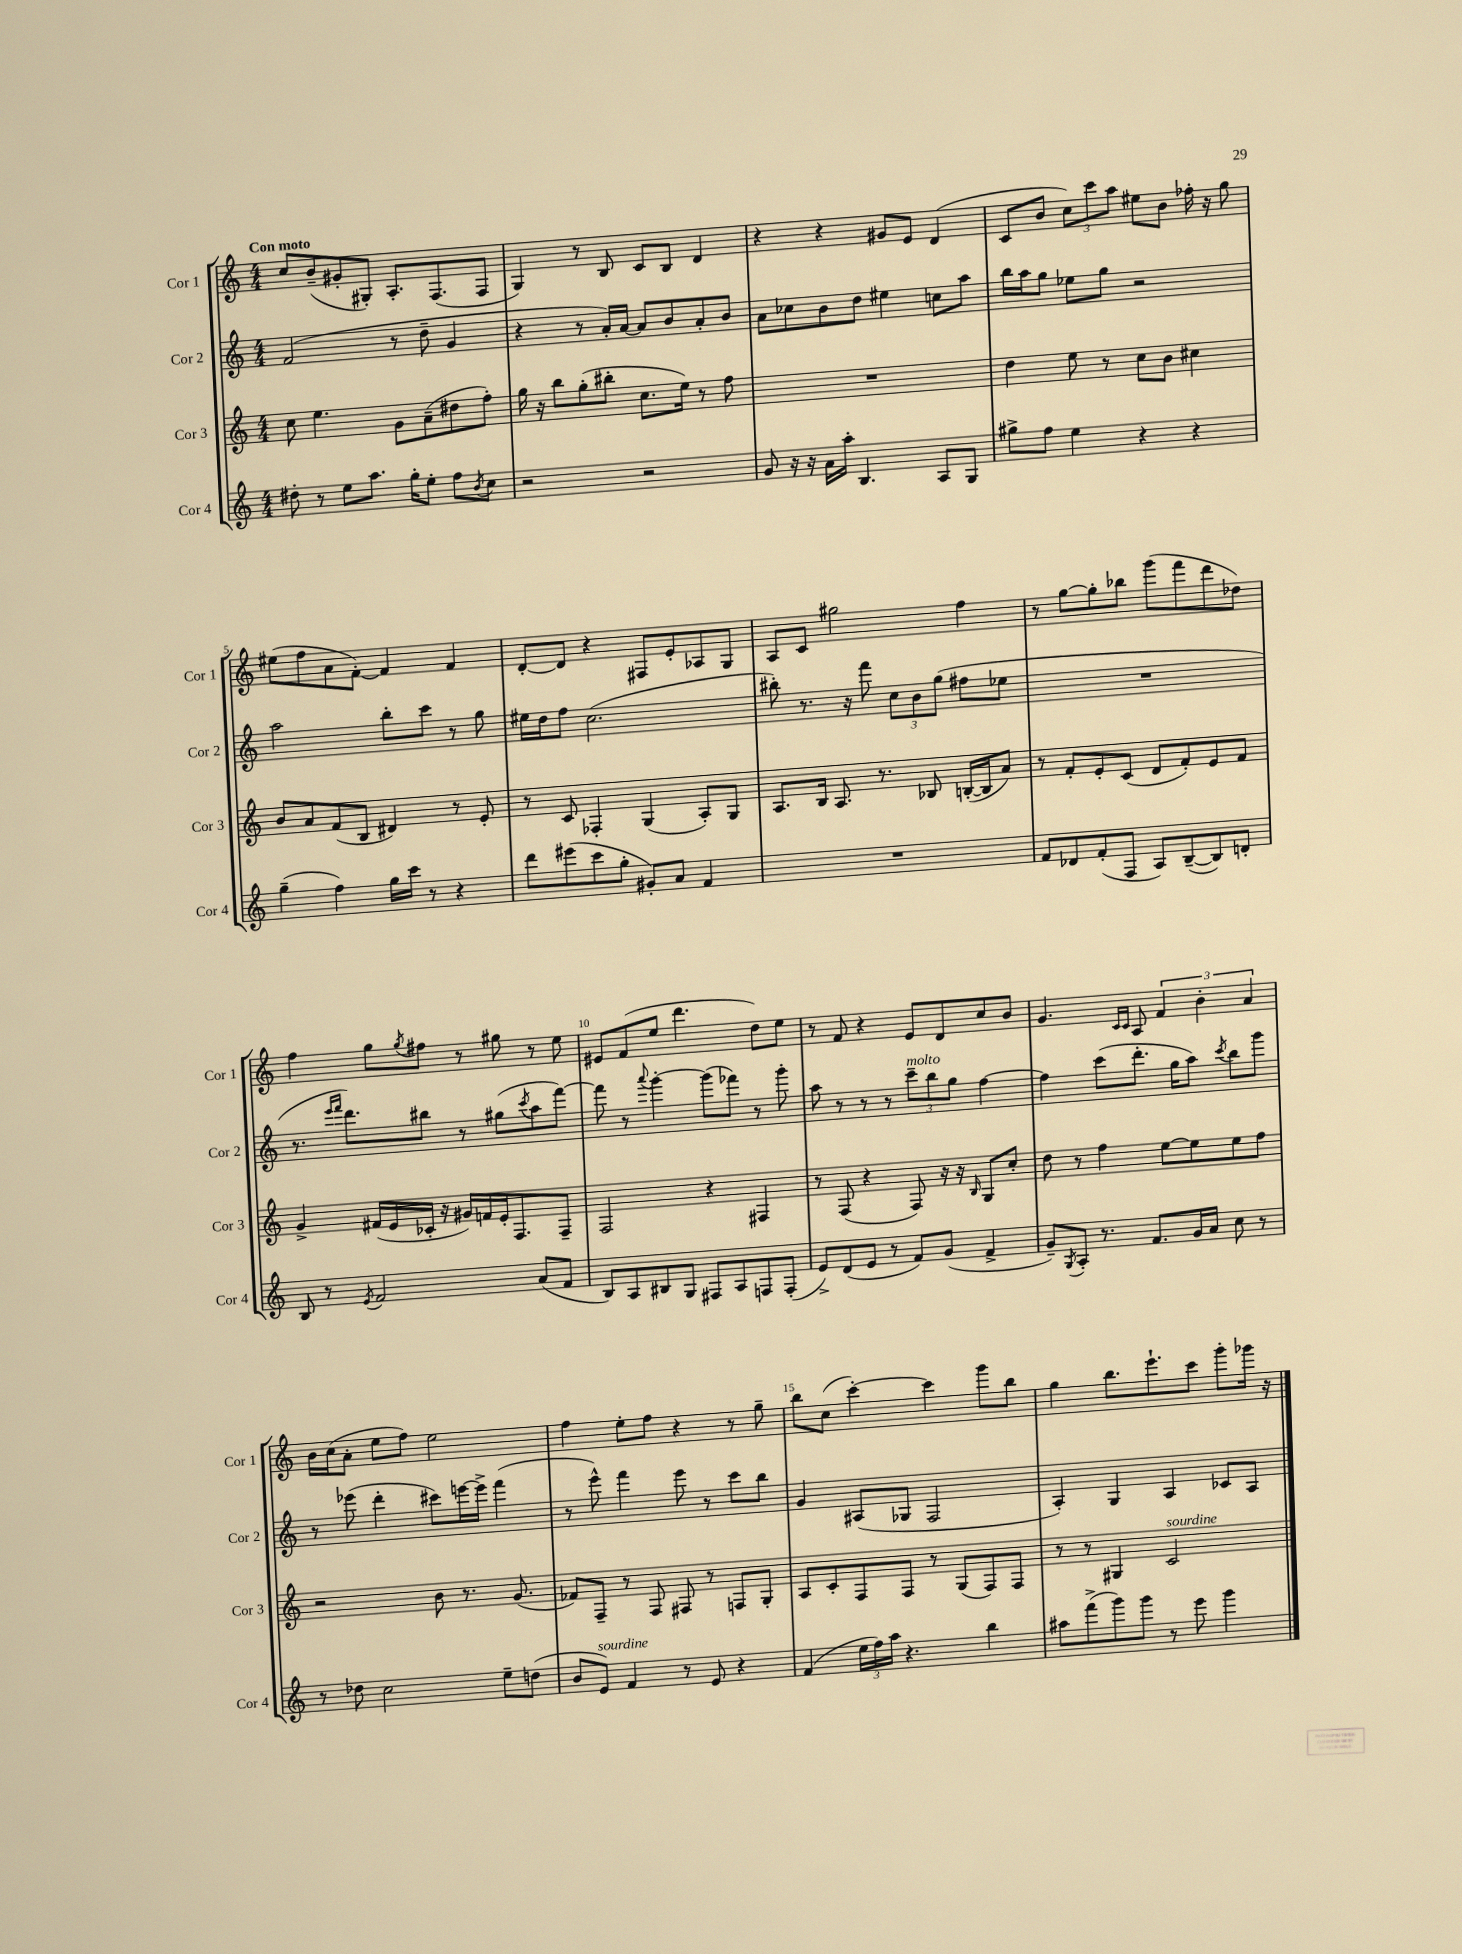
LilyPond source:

<<
\new StaffGroup <<
\new Staff = "s0" \with { instrumentName = "Cor 1" shortInstrumentName = "Cor 1" } {
    \clef treble \key c \major \numericTimeSignature \time 4/4 \tempo "Con moto"
    c''8 b'8--( gis'8-. gis8-.) a8.-. f8.( f8 |
    g4) r8 b8 c'8 b8 d'4 |
    r4 r4 gis'8 e'8 d'4( |
    c'8 b'8 \tuplet 3/2 { c''8) c'''8 a''8 } eis''8 b'8 fes''16-. r16 g''8 |
    eis''8( f''8 a'8 f'8~-.) f'4 f'4 |
    d'8~-. d'8 r4 fis8 e'8-. aes8 g8 |
    a8 c'8 gis''2 f''4 |
    r8 g''8~ g''8-. bes''8 g'''8( f'''8 d'''8 des''8) |
    f''4 g''8 \acciaccatura { g''8 } fis''8 r8 gis''8 r8 e''8 |
    eis'8 f'8( e''8 d'''4. d''8) e''8 |
    r8 f'8 r4 e'8 d'8 c''8 b'8 |
    g'4. \grace { c'16 c'16 } a8 \tuplet 3/2 { f'4 b'4-. a'4 } |
    b'16 c''16( a'8-. e''8 f''8) e''2 |
    f''4 e''8-. f''8 r4 r8 g''8-- |
    b''8 c''8( c'''4~-.) c'''4 g'''8 b''8 |
    g''4 b''8. e'''8.-! c'''8 g'''8-. ges'''16 r16 \bar "|." |
}
\new Staff = "s1" \with { instrumentName = "Cor 2" shortInstrumentName = "Cor 2" } {
    \clef treble \key c \major \numericTimeSignature \time 4/4
    f'2( r8 d''8-- g'4 |
    r4 r8 a'16-.) a'16~ a'8 b'8 a'8-. b'8 |
    a'8 ces''8 b'8 d''8 eis''4 c''8 a''8 |
    b''16 a''16 g''8 ees''8 g''8 r2 |
    a''2 b''8-. c'''8 r8 g''8 |
    eis''16 d''16 f''8 c''2.( |
    bis''8-.) r8. r16 f'''8 \tuplet 3/2 { c''8 b'8 g''8( } fis''8 ees''8 |
    R1 |
    r8. \grace { e'''16 f'''16 } d'''8.) bis''8 r8 gis''8( \acciaccatura { c'''8 } a''8 f'''8~) |
    f'''8 r8 \appoggiatura { a'''8 } g'''4~-. g'''8( fes'''8) r8 g'''8-. |
    a''8 r8 r8 r8 \tuplet 3/2 { c'''8--^\markup { \italic "molto" } b''8 g''8 } f''4~ |
    f''4 c'''8( d'''8.-. g''16 a''8) \acciaccatura { c'''8 } b''8 g'''8 |
    r8 ees'''8( d'''4-. cis'''8) e'''16~ e'''16-> f'''4( |
    r8 e'''8-^) f'''4 e'''8 r8 c'''8 b''8 |
    g'4 ais8( ges8 f2 |
    a4-.) g4 a4 ces'8 a8 \bar "|." |
}
\new Staff = "s2" \with { instrumentName = "Cor 3" shortInstrumentName = "Cor 3" } {
    \clef treble \key c \major \numericTimeSignature \time 4/4
    c''8 e''4. g'8 a'8--( dis''8 f''8-.) |
    g''16 r16 b''8 g''8-.( bis''8-. c''8. e''16) r8 f''8 |
    R1 |
    d''4 e''8 r8 c''8 b'8 cis''4 |
    b'8 a'8 f'8( b8 dis'4) r8 e'8-. |
    r8 c'8 fes4-. g4( a8-.) g8 |
    a8. b16 a8. r8. bes8 b16~-.( b16 a'8) |
    r8 f'8-. e'8-. c'8( d'8 f'8-.) e'8 f'8 |
    g'4-> fis'16( e'16 ces'16-. r16 gis'16) f'16 e'16-. f8. f8-- |
    f2 r4 fis4 |
    r8 f8( r4 f8) r16 r16 \grace { b16 } g8 c''8-. |
    d''8 r8 f''4 e''8~ e''8 e''8 f''8 |
    r2 b'8 r8. g'8.( |
    fes'8) f8-- r8 f8 fis8 r8 f8 g8-. |
    a8 c'8-. f8 f8 r8 g8( f8) f8 |
    r8 r8 gis4 c'2^\markup { \italic "sourdine" } \bar "|." |
}
\new Staff = "s3" \with { instrumentName = "Cor 4" shortInstrumentName = "Cor 4" } {
    \clef treble \key c \major \numericTimeSignature \time 4/4
    dis''8-. r8 e''8 a''8. g''16-. e''8-. f''8 \acciaccatura { b'8 } c''8 |
    r2 r2 |
    g'8 r16 r16 a'16 a''16-. b4. a8 g8 |
    gis''8-> f''8 e''4 r4 r4 |
    g''4--( f''4) g''16 c'''16 r8 r4 |
    d'''8 eis'''8( c'''8 g''8-. gis'8-.) a'8 f'4 |
    R1 |
    f'8 des'8 f'8-.( f8 a8) b8~--( b8) d'8-. |
    b8 r8 \acciaccatura { e'8 } f'2 a'8( f'8 |
    b8) a8 bis8 g8 fis8 a8 f8 f8-.( |
    e'8->) d'8( e'8 r8 f'8) g'8( f'4-> |
    g'8--) \acciaccatura { g8 } a8-. r8. f'8. g'16 a'16 c''8 r8 |
    r8 des''8 c''2 e''8-- d''8( |
    b'8 e'8^\markup { \italic "sourdine" }) f'4 r8 e'8 r4 |
    f'4( \tuplet 3/2 { e''16 f''16) a''16 } r4. b''4 |
    ais''8 f'''8->( g'''8) g'''8 r8 e'''8 g'''4 \bar "|." |
}
>>
>>
\layout { \context { \Score \override BarNumber.break-visibility = ##(#f #t #t) barNumberVisibility = #(every-nth-bar-number-visible 5) } }
